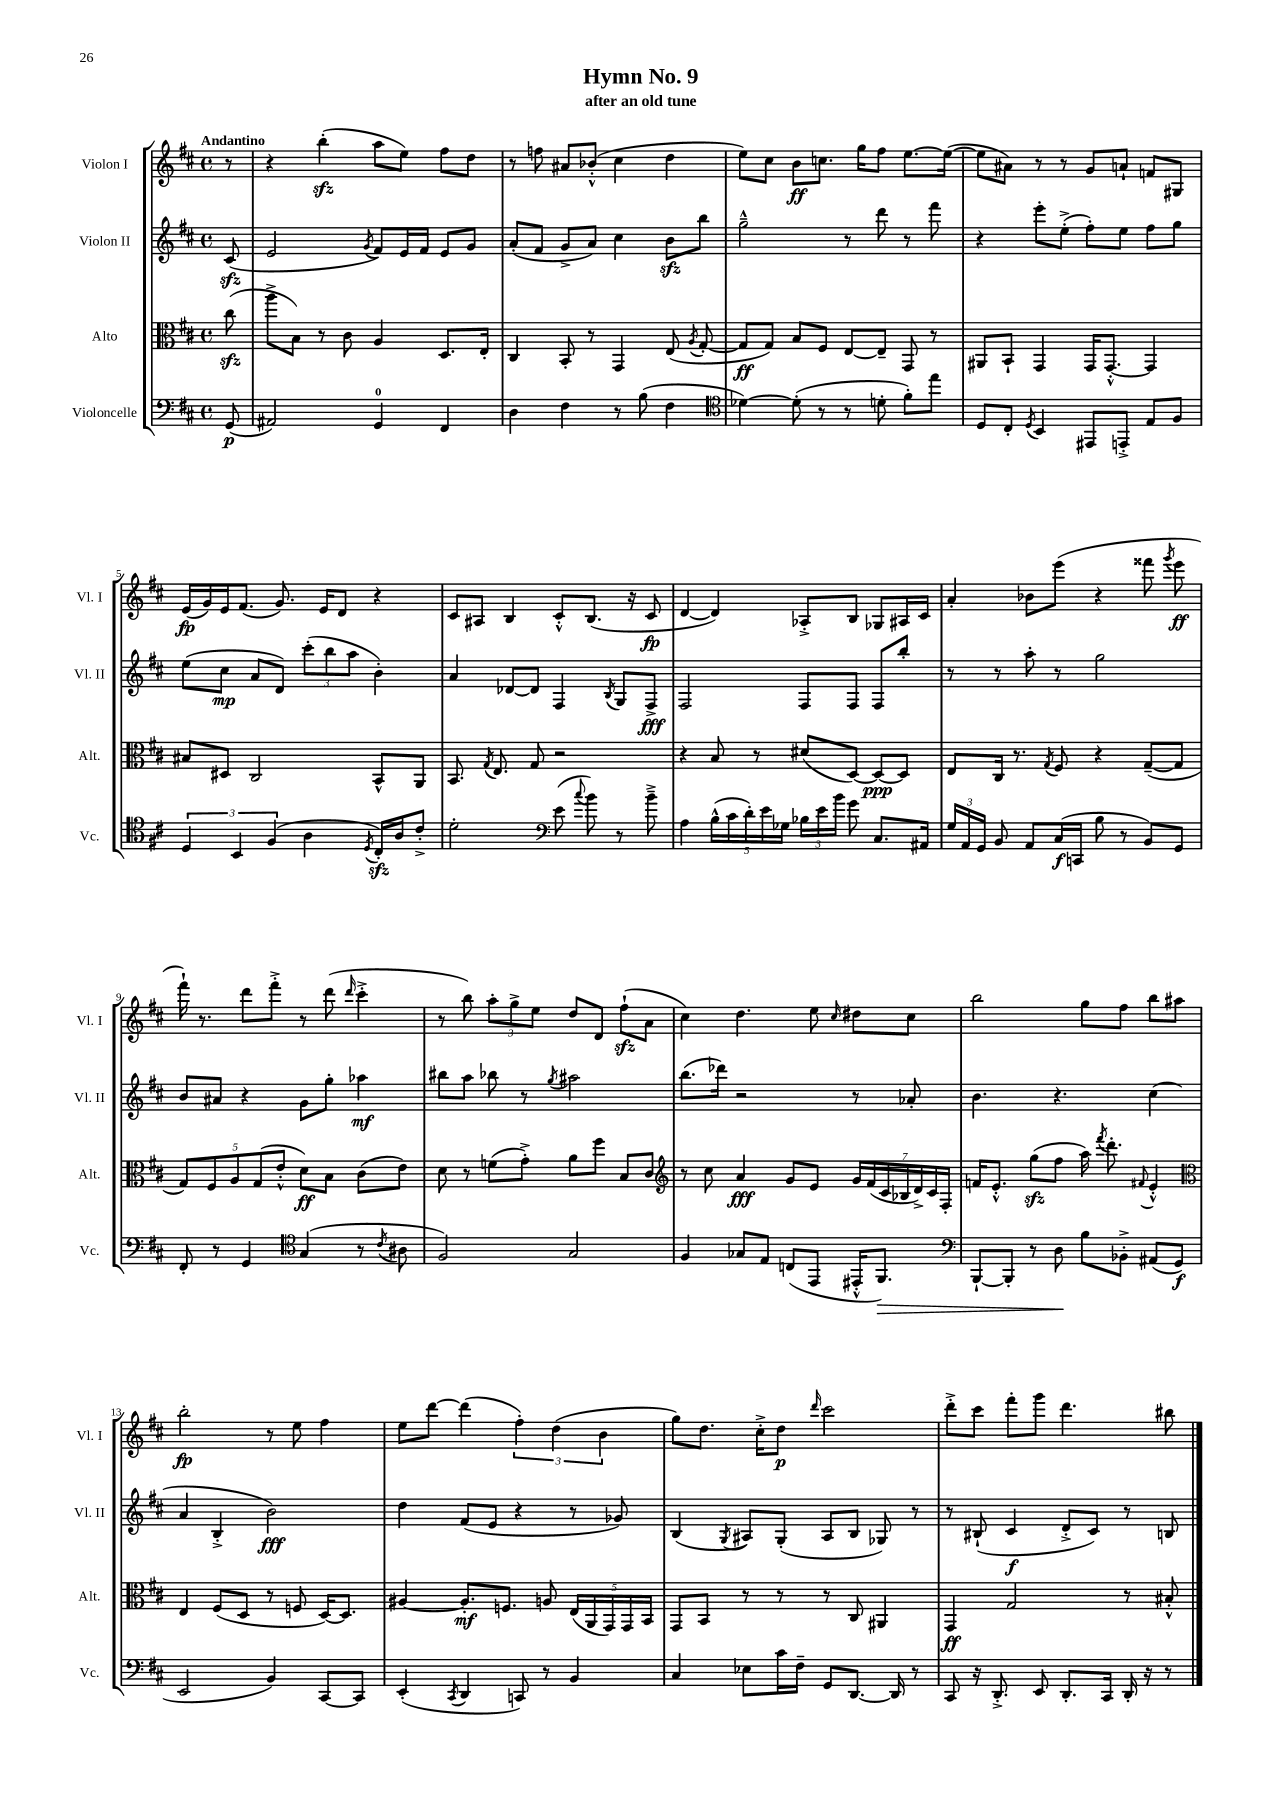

**kern	**kern	**kern	**kern
*staff4	*staff3	*staff2	*staff1
*clefF4	*clefC3	*clefG2	*clefG2
*k[f#c#]	*k[f#c#]	*k[f#c#]	*k[f#c#]
*M4/4	*M4/4	*M4/4	*M4/4
*met(c)	*met(c)	*met(c)	*met(c)
(8GG	(8cc#	(8c#	8r
=	=	=	=
2AA#)	8aa^	2e	4r
.	8B)	.	.
.	8r	.	(4bb'
.	8c#	.	.
.	.	8qg	.
4GG	4A	8f#)	8aa
.	.	16e	8ee)
.	.	16f#	.
4FF#	8.D	8e	8ff#
.	.	8g	8dd
.	16E'	.	.
=	=	=	=
4D	4C#	(8a'	8r
.	.	8f#	8ff
4F#	8BB'	8g^	8a#
.	8r	8a)	(8b-'^^
8r	4GG	4cc#	4cc#
(8B	.	.	.
4F#	(8E	8b	4dd
.	8qA	.	.
.	[8G'	8bb	.
=	=	=	=
*clefC4	*	*	*
[4d-)	8G]	2gg~^^	8ee)
.	8G)	.	8cc#
(8d-']	8B	.	8b
8r	8F#	.	8.cc
8r	[8E	8r	.
.	.	.	16gg
8d'	8E~]	8ddd	8ff#
8f#')	8GG	8r	[8.ee
8ee	8r	8fff#	.
.	.	.	(16ee_
=	=	=	=
8D	8AA#	4r	8ee]
8C#'	8BB`	.	8a#)
8qD	.	.	.
4BB	4GG	8eee'	8r
.	.	(8ee'^	8r
8EE#	16GG	8ff#')	8g
.	[8.GG'^^	.	.
8EE'^	.	8ee	8a`
8E	4GG]	8ff#	8f
8F#	.	8gg	8G#
=	=	=	=
6D	8B#	(8ee	(16e
.	.	.	16g)
.	8D#	8cc#	16e
6BB	.	.	.
.	.	.	(8.f#
.	2C#	8a	.
(6F#	.	.	.
.	.	8d)	8.g)
4A	.	(12ccc#'	.
.	.	.	16e
.	.	12bb	.
.	.	.	8d
.	.	12aa	.
8qD	.	.	.
16C#')	8BB^^	4b')	4r
16A	.	.	.
8c#'^	8AA	.	.
=	=	=	=
2d'	8.BB	4a	8c#
.	.	.	8A#
.	8qG	.	.
.	8.E	.	.
.	.	[8d-	4B
.	8G	8d-]	.
*clefF4	*	*	*
(8e	2r	4F#	8c#'^^
8qqcc#	.	.	.
8b)	.	.	(8.B
.	.	8qB	.
8r	.	8G	.
.	.	.	16r
8b~^	.	8F#^	8c#
=	=	=	=
4A	4r	2F#	[4d
(20B^^	8B	.	4d])
20c#	.	.	.
20d')	.	.	.
.	8r	.	.
20e	.	.	.
20G-	.	.	.
24B-	(8d#	8F#	8A-'^
24e	.	.	.
24b	.	.	.
8g	[8D)	8F#	8B
8.C#	8D_	8F#	8G-
.	8D]	8bb'	16A#
16AA#	.	.	16c#
=	=	=	=
24G	8E	8r	4a'
24AA	.	.	.
24GG	.	.	.
8BB	16C#	8r	.
.	8.r	.	.
8AA	.	8aa'	8b-
.	8qG	.	.
(16C#	8F#	8r	(8eee
16CC	.	.	.
8B	4r	2gg	4r
8r	.	.	.
8BB)	([8G~	.	8fff##
.	.	.	8qggg
8GG	8G]	.	8eee
=	=	=	=
8FF#'	10G)	8b	16fff#`)
.	.	.	8.r
.	10F#	.	.
8r	.	8a#	.
.	10A	.	.
4GG	.	4r	8ddd
.	(10G	.	.
.	.	.	8fff#'^
.	10e'^^	.	.
*clefC4	*	*	*
(4G	8d)	8g	8r
.	8B	8gg'	(8ddd
.	.	.	16qqddd
8r	(8c#	4aa-	4ccc#'^
8qc#	.	.	.
8A#	8e)	.	.
=	=	=	=
2F#)	8d	8bb#	8r
.	8r	8aa	8bb)
.	(8f	8bb-	12aa'
.	.	.	12gg^
.	8g'^)	8r	.
.	.	.	12ee
.	.	8qgg	.
2G	8a	2aa#	8dd
.	8ff#	.	8d
.	8B	.	(8ff#`
.	8c#	.	8a
=	=	=	=
*	*clefG2	*	*
4F#	8r	(8.bb	4cc#)
.	8cc#	.	.
.	.	16ddd-)	.
8G-	4a	2r	4.dd
8E	.	.	.
(8C	8g	.	.
8EE	8e	.	8ee
.	.	.	16qqcc#
16EE#'^^	28g	8r	8dd#
.	(28f#	.	.
8.FF#)	.	.	.
.	28c#	.	.
.	28B-	.	.
.	.	8a-'	8cc#
.	28d^)	.	.
.	28c#	.	.
.	28F#'	.	.
=	=	=	=
*clefF4	*	*	*
[8BBB`	16f	4.b	2bb
.	8.e'^^	.	.
8BBB']	.	.	.
8r	(8gg	.	.
8D	8ff#	4.r	.
8B	16aa)	.	8gg
.	8qfff#	.	.
.	8.ddd'	.	.
8BB-'^	.	.	8ff#
.	8qqf#	.	.
(8AA#	4e'^^	(4cc#	8bb
8GG	.	.	8aa#
=	=	=	=
*	*clefC3	*	*
2EE	4E	4a	2bb'
.	(8F#	4B'^	.
.	8D	.	.
4BB)	8r	2b)	8r
.	8F	.	8ee
[8CC#	[16D)	.	4ff#
.	8.D]	.	.
8CC#]	.	.	.
=	=	=	=
(4EE'	[4A#	4dd	8ee
.	.	.	[8ddd
8qCC#	.	.	.
4DD	8.A#']	(8f#	(4ddd]
.	.	8e	.
.	8.F	.	.
8CC)	.	4r	6ff#')
8r	8A	.	.
.	.	.	(6dd
4BB	(20E	8r	.
.	20AA	.	.
.	.	.	6b
.	20GG)	.	.
.	.	8g-)	.
.	20GG	.	.
.	20BB	.	.
=	=	=	=
4C#	8GG	(4B	8gg)
.	8BB	.	8.dd
.	.	8qG	.
8E-	8r	8A#)	.
.	.	.	16cc#'^
16c#	8r	(8G'	8dd
16F#~	.	.	.
.	.	.	16qqddd
8GG	8r	8A#	2ccc#
[8.DD	8C#	8B	.
.	4AA#	8G-)	.
16DD]	.	.	.
8r	.	8r	.
=	=	=	=
8CC#	4GG	8r	8ddd'^
16r	.	(8B#`	8ccc#
8.DD'^	.	.	.
.	2G	4c#	8fff#'
8EE	.	.	8ggg
8.DD'	.	8d'^	4.ddd
.	.	8c#)	.
16CC#	.	.	.
16DD'	8r	8r	.
16r	.	.	.
8r	8B#'^^	8B	8bb#
==	==	==	==
*-	*-	*-	*-
